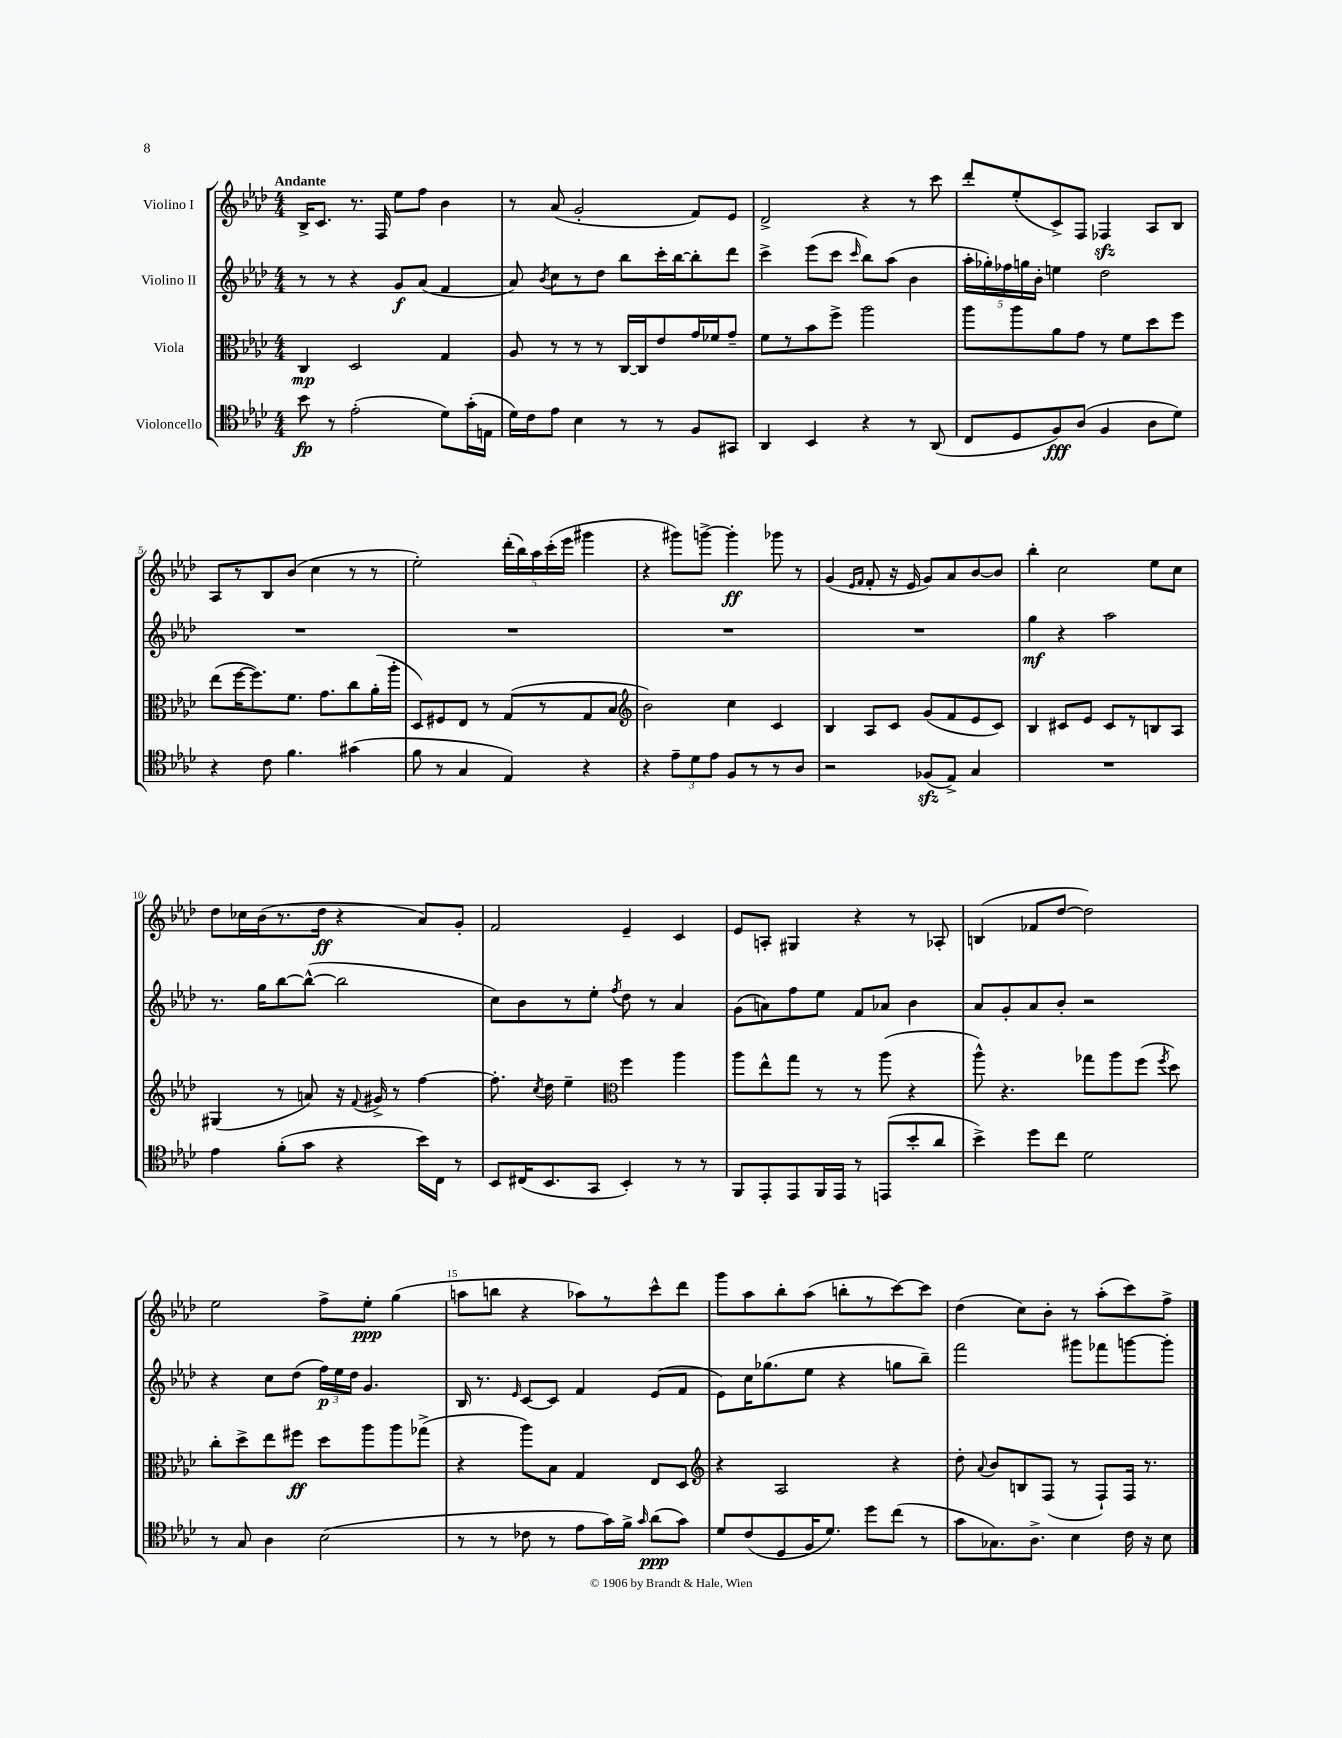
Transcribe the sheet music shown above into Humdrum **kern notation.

**kern	**dynam	**kern	**dynam	**kern	**dynam	**kern	**dynam
*part4	*part4	*part3	*part3	*part2	*part2	*part1	*part1
*staff4	*staff4	*staff3	*staff3	*staff2	*staff2	*staff1	*staff1
*I"Violoncello	*	*I"Viola	*	*I"Violino II	*	*I"Violino I	*
*clefC4	*	*clefC3	*	*clefG2	*	*clefG2	*
*k[b-e-a-d-]	*	*k[b-e-a-d-]	*	*k[b-e-a-d-]	*	*k[b-e-a-d-]	*
*M4/4	*	*M4/4	*	*M4/4	*	*M4/4	*
=1	=1	=1	=1	=1	=1	=1	=1
!	!	!	!	!	!	!LO:TX:a:B:t=Andante	!
8b-\	fp	4C/	mp	8r	.	16B-^/KL	.
.	.	.	.	.	.	8.c/J	.
8r	.	.	.	8r	.	.	.
(2e-'\	.	2D-/	.	4r	.	8.r	.
.	.	.	.	.	.	16F/	.
.	.	.	.	8g/L	f	8ee-\L	.
.	.	.	.	(8a-/J	.	8ff\J	.
8d-\L)	.	4G/	.	4f/	.	4b-\	.
(16g'\L	.	.	.	.	.	.	.
16En\JJ	.	.	.	.	.	.	.
=2	=2	=2	=2	=2	=2	=2	=2
16d-\LL)	.	8A-/	.	8a-/)	.	8r	.
16c\J	.	.	.	.	.	.	.
.	.	.	.	8qb-/	.	.	.
8e-\J	.	8r	.	8cc\L	.	(8a-/	.
4B-\	.	8r	.	8r	.	2g'/	.
.	.	8r	.	8dd-\J	.	.	.
8r	.	[16C/LL	.	8bb-\L	.	.	.
.	.	16C/J]	.	.	.	.	.
8r	.	8e-/	.	16ccc'\L	.	.	.
.	.	.	.	[16bb-\J	.	.	.
8F/L	.	16g/L	.	8bb-'\]	.	8f/L)	.
.	.	16f-X/J	.	.	.	.	.
8GG#X/J	.	8g~/J	.	8ddd-\J	.	8e-/J	.
=3	=3	=3	=3	=3	=3	=3	=3
4AA-/	.	8f\L	.	4ccc^\	.	2d-^/	.
.	.	8r	.	.	.	.	.
4BB-/	.	8b-\	.	(8eee-\L	.	.	.
.	.	8ff^\J	.	8ccc\J	.	.	.
.	.	.	.	16qqccc/	.	.	.
4r	.	2aa-\	.	8bb-\L)	.	4r	.
.	.	.	.	(8aa-\J	.	.	.
8r	.	.	.	4b-\	.	8r	.
(8AA-/	.	.	.	.	.	8ccc\	.
=4	=4	=4	=4	=4	=4	=4	=4
8C/L	.	8aa-\L	.	20aa-'\LL	.	8ddd-'/L	.
.	.	.	.	20gg-X'\)	.	.	.
.	.	.	.	20ff-X\	.	.	.
8D-/	.	8aa-\	.	.	.	(8ee-'/	.
.	.	.	.	20ggn\	.	.	.
.	.	.	.	20b-'\JJ	.	.	.
8F/)	fff	8a-\	.	4een\	.	8c^/)	.
(8A-/J	.	8g\J	.	.	.	8F/J	.
4F/	.	8r	.	2dd-\	.	4F-Xzz/	.
.	.	8f\L	.	.	.	.	.
8A-\L	.	8dd-\	.	.	.	8A-/L	.
8d-\J)	.	8ff\J	.	.	.	8B-/J	.
!!LO:LB:g=z
=5	=5	=5	=5	=5	=5	=5	=5
4r	.	(8ee-\L	.	1r	.	8A-/L	.
.	.	[16ff\K	.	.	.	8r	.
.	.	8.ff\])	.	.	.	.	.
8c\	.	.	.	.	.	8B-/	.
4.f\	.	8.f\J	.	.	.	(8b-/J	.
.	.	.	.	.	.	4cc\	.
.	.	8.g\L	.	.	.	.	.
(4g#X\	.	8cc\	.	.	.	8r	.
.	.	(16a-'\L	.	.	.	8r	.
.	.	16aa-'\JJ	.	.	.	.	.
=6	=6	=6	=6	=6	=6	=6	=6
8f\	.	8D-/L)	.	1r	.	2ee-'\)	.
8r	.	8F#X/	.	.	.	.	.
4G/	.	8E-/J	.	.	.	.	.
.	.	8r	.	.	.	.	.
4E-/)	.	(8G/L	.	.	.	(20ddd-'\LL	.
.	.	.	.	.	.	20bb-\)	.
.	.	.	.	.	.	20aa-\	.
.	.	8r	.	.	.	.	.
.	.	.	.	.	.	(20ccc'\	.
.	.	.	.	.	.	20eee-\JJ	.
4r	.	8G/	.	.	.	4ggg#X\	.
.	.	8B-/J	.	.	.	.	.
=7	=7	=7	=7	=7	=7	=7	=7
*	*	*clefG2	*	*	*	*	*
4r	.	2b-\)	.	1r	.	4r	.
12e-~\L	.	.	.	.	.	8ggg#X\L)	.
12d-\	.	.	.	.	.	.	.
.	.	.	.	.	.	[8gggn^\J	.
12e-\J	.	.	.	.	.	.	.
8F/L	.	4cc\	.	.	.	4ggg'\]	ff
8r	.	.	.	.	.	.	.
8r	.	4c/	.	.	.	8ggg-X\	.
8A-/J	.	.	.	.	.	8r	.
=8	=8	=8	=8	=8	=8	=8	=8
2r	.	4B-/	.	1r	.	(4g/	.
.	.	.	.	.	.	16qqe-/LL	.
.	.	.	.	.	.	16qqf/JJ	.
.	.	8A-/L	.	.	.	8f'/	.
.	.	8c/J	.	.	.	16r	.
.	.	.	.	.	.	16e-/	.
(8F-Xzz/L	.	(8g/L	.	.	.	8g/L)	.
8E-^/J)	.	8f/	.	.	.	8a-/	.
4G/	.	8e-/	.	.	.	[8b-/	.
.	.	8c/J)	.	.	.	8b-/J]	.
=9	=9	=9	=9	=9	=9	=9	=9
1r	.	4B-/	.	4gg\	mf	4bb-'\	.
.	.	8c#X/L	.	4r	.	2cc\	.
.	.	8e-/J	.	.	.	.	.
.	.	8c#/L	.	2aa-\	.	.	.
.	.	8r	.	.	.	.	.
.	.	8Bn/	.	.	.	8ee-\L	.
.	.	8A-/J	.	.	.	8cc\J	.
!!LO:LB:g=z
=10	=10	=10	=10	=10	=10	=10	=10
4e-\	.	(4G#X/	.	8.r	.	8dd-\L	.
.	.	.	.	.	.	16cc-X\L	.
.	.	.	.	16gg\KL	.	(16b-\J	.
(8f'\L	.	8r	.	[8bb-\	.	8.r	.
8g\J	.	8an/)	.	(8bb-^^\J_	.	.	.
.	.	.	.	.	.	16dd-\Jk	ff
4r	.	16r	.	2bb-\]	.	4r	.
.	.	8qqf/	.	.	.	.	.
.	.	16g#X^/	.	.	.	.	.
.	.	8r	.	.	.	.	.
16b-\LL)	.	[4ff\	.	.	.	8a-/L)	.
16C\JJ	.	.	.	.	.	.	.
8r	.	.	.	.	.	8g'/J	.
=11	=11	=11	=11	=11	=11	=11	=11
8BB-/L	.	8.ff'\]	.	8cc\L)	.	2f/	.
(16C#X/K	.	.	.	8b-\	.	.	.
.	.	8qcc/	.	.	.	.	.
8.BB-/	.	16dd-\	.	.	.	.	.
.	.	4ee-~\	.	8r	.	.	.
8GG/J	.	.	.	8ee-'\J	.	.	.
*	*	*clefC3	*	*	*	*	*
.	.	.	.	8qff/	.	.	.
4BB-'/)	.	4ff\	.	8dd-\	.	4e-~/	.
.	.	.	.	8r	.	.	.
8r	.	4aa-\	.	4a-/	.	4c/	.
8r	.	.	.	.	.	.	.
=12	=12	=12	=12	=12	=12	=12	=12
8FF/L	.	8aa-\L	.	(8g\L	.	8e-/L	.
8EE-'/	.	8ee-^^\	.	8an\)	.	8An'/J	.
8EE-/	.	8gg\J	.	8ff\	.	4G#X/	.
16FF/L	.	8r	.	8ee-\J	.	.	.
16EE-/JJ	.	.	.	.	.	.	.
8r	.	8r	.	8f/L	.	4r	.
(8EEn/L	.	(8aa-\	.	8a-X/J	.	.	.
8b-'/	.	4r	.	4b-\	.	8r	.
8a-/J	.	.	.	.	.	8A-X'/	.
=13	=13	=13	=13	=13	=13	=13	=13
4b-^\)	.	8aa-^^\)	.	8a-/L	.	(4Bn/	.
.	.	4.r	.	8g'/	.	.	.
8dd-\L	.	.	.	8a-/	.	8f-X/L	.
8cc\J	.	.	.	8b-'/J	.	[8dd-/J	.
2d-\	.	8gg-X\L	.	2r	.	2dd-\])	.
.	.	8aa-\	.	.	.	.	.
.	.	(8ff\J	.	.	.	.	.
.	.	8qff/	.	.	.	.	.
.	.	8dd-\)	.	.	.	.	.
!!LO:LB:g=z
=14	=14	=14	=14	=14	=14	=14	=14
8r	.	8cc'\L	.	4r	.	2ee-\	.
8G/	.	8dd-^\	.	.	.	.	.
4A-\	.	8ee-\	.	8cc\L	.	.	.
.	.	8ff#X\J	ff	(8dd-\J	.	.	.
(2B-\	.	8dd-\L	.	24ff\LL)	p	8ff^\L	.
.	.	.	.	24ee-\	.	.	.
.	.	.	.	24dd-\JJ	.	.	.
.	.	8aa-\	.	4.g/	.	8ee-'\J	ppp
.	.	8aa-\	.	.	.	(4gg\	.
.	.	(8gg-X^\J	.	.	.	.	.
=15	=15	=15	=15	=15	=15	=15	=15
8r	.	4r	.	16B-/	.	8aan\L	.
.	.	.	.	8.r	.	.	.
8r	.	.	.	.	.	8bbn\J	.
.	.	.	.	16qqe-/	.	.	.
8c-X\	.	8aa-\L)	.	[8c/L	.	4r	.
8r	.	8B-\J	.	8c/J]	.	.	.
8e-\L	.	4G/	.	4f/	.	8aa-X\L)	.
16g\L)	.	.	.	.	.	8r	.
16f^\JJ	.	.	.	.	.	.	.
16qqg/	.	.	.	.	.	.	.
(8a-\L	ppp	8E-/L	.	(8e-/L	.	8ccc^^\	.
8g\J)	.	8D-/J	.	8f/J	.	8ddd-\J	.
=16	=16	=16	=16	=16	=16	=16	=16
*	*	*clefG2	*	*	*	*	*
8d-/L	.	4r	.	8e-\L)	.	8ggg\L	.
(8c/	.	.	.	16cc\K	.	8aa-\	.
.	.	.	.	(8.gg-X\	.	.	.
8D-/	.	2A-/	.	.	.	8bb-'\	.
16F/K	.	.	.	8ee-\J	.	(8aa-\J	.
8.d-/J)	.	.	.	.	.	.	.
.	.	.	.	4r	.	8bbn'\L	.
8dd-\L	.	.	.	.	.	8r	.
(8cc\J	.	4r	.	8ggn\L	.	[8ccc\)	.
8r	.	.	.	8bb-~\J)	.	8ccc\J]	.
=17	=17	=17	=17	=17	=17	=17	=17
8g\L	.	8dd-'\	.	2fff\	.	(4dd-\	.
.	.	8qqa-/	.	.	.	.	.
8.G-X\)	.	8b-/L	.	.	.	.	.
.	.	8Bn/	.	.	.	8cc\L)	.
8.A-^\J	.	.	.	.	.	.	.
.	.	(8F/J	.	.	.	8b-'\J	.
4B-\	.	8r	.	8ggg#X\L	.	8r	.
.	.	8F`/L)	.	8fff-X\	.	(8aa-'\L	.
16c\	.	16F/Jk	.	[8gggn\	.	8ccc\)	.
16r	.	8.r	.	.	.	.	.
8B-\	.	.	.	8ggg'\J]	.	8ff^\J	.
==	==	==	==	==	==	==	==
*-	*-	*-	*-	*-	*-	*-	*-
